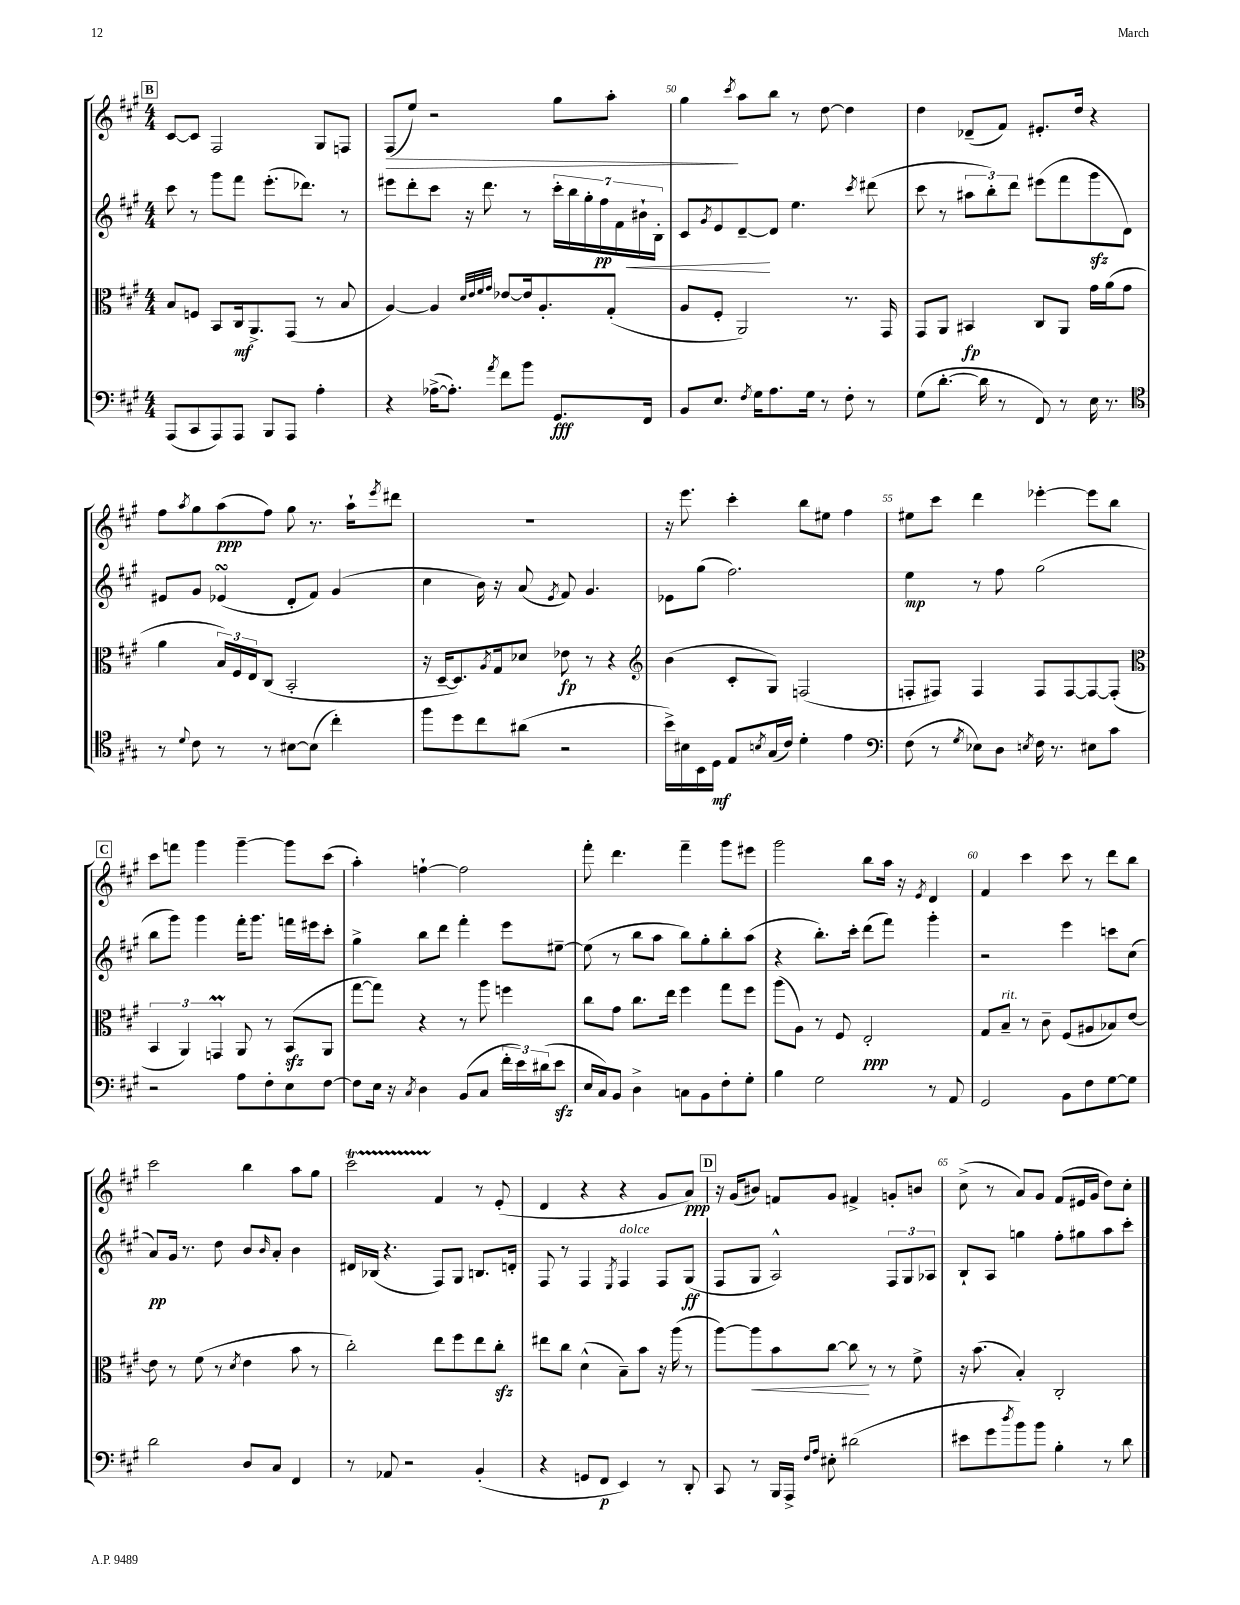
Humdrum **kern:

**kern	**kern	**kern	**kern
*staff4	*staff3	*staff2	*staff1
*clefF4	*clefC3	*clefG2	*clefG2
*k[f#c#g#]	*k[f#c#g#]	*k[f#c#g#]	*k[f#c#g#]
*M4/4	*M4/4	*M4/4	*M4/4
(8AAA	8B	8ccc#	[8c#
8CC#	8F	8r	8c#]
8AAA)	8BB	8ggg#	2F#
8AAA	16C#	8fff#	.
.	8.AA^	.	.
8BBB	.	(8.eee'	.
8AAA	(8GG#	.	.
.	.	8.ddd-)	.
4A'	8r	.	8G#
.	8B	8r	8F
=	=	=	=
4r	[4A)	8eee#	(8F#
.	.	8ddd'	8ee)
([16A-^	4A]	8ccc#	2r
8.A-'])	.	.	.
.	.	16r	.
.	.	8.ddd	.
.	32qqd	.	.
.	32qqe	.	.
.	32qqf#	.	.
8qa	32qqg#	.	.
8f#	[8e-	.	.
8b	16e-]	8r	.
.	8.A'	.	.
8.GG#	.	28ccc#'	8gg#
.	.	28bb	.
.	.	28gg#'	.
.	.	28ff#	.
.	(8G#'	.	8aa'
.	.	28f#	.
.	.	28b#`	.
16FF#	.	.	.
.	.	28B'	.
=	=	=	=
8BB	8A	8c#	4gg#
.	.	8qg#	.
8.E	8F#'	8e	.
.	.	.	8qccc#
.	2AA)	[8d~	8aa
8qF#	.	.	.
16G#	.	.	.
8.A	.	8d]	8bb
.	.	4.ee	8r
16G#	.	.	.
8r	.	.	[8dd
8F#'	8.r	.	4dd]
.	.	8qccc#	.
8r	.	(8ddd#	.
.	16GG#	.	.
=	=	=	=
(8G#	8GG#	8ccc#	4dd
[8.d'	8AA	8r	.
.	4BB#	12aa#	(8d-~
16d]	.	.	.
.	.	12bb')	.
8r	.	.	8f#)
.	.	12ddd	.
8FF#)	8C#	(8eee#	8.e#'
8r	8AA	8fff#	.
.	.	.	16dd
16E	16g#	8ggg#	4r
8.r	(16a	.	.
.	8g#	8d)	.
=	=	=	=
*clefC4	*	*	*
8r	4a	8e#	8ff#
8qqd	.	.	8qaa
8c#	.	8g#	8gg#
8r	24B)	(4e-	(8aa
.	24F#	.	.
.	24E	.	.
8r	(8C#	.	8ff#)
[8B#	2BB'	8d'	8gg#
(8B#]	.	8f#)	8.r
4cc#')	.	(4g#	.
.	.	.	16aa`
.	.	.	8qeee
.	.	.	8ddd#
=	=	=	=
8ff#	16r	4cc#	1r
.	[16D~	.	.
8dd	8.D])	.	.
8cc#	.	16b)	.
.	8qA	.	.
.	16G#	16r	.
(8a#	8d-	(8a	.
.	.	8qe	.
2r	8e-	8f#)	.
.	8r	4.g#	.
.	4r	.	.
=	=	=	=
*	*clefG2	*	*
16b^)	(4b	8e-	16r
16B#	.	.	8.eee
16BB	.	(8gg#	.
16D	.	.	.
8E	8c#'	2.ff#)	4ccc#'
8qB	.	.	.
(16G#	8G#)	.	.
16c#)	.	.	.
4d'	(2F	.	8bb
.	.	.	8ee#
4e	.	.	4ff#
=	=	=	=
*clefF4	*	*	*
(8F#	8F'	4ee	8ee#
8r	8F#)	.	8ccc#
8qG#	.	.	.
8E-)	4F#	8r	4ddd
8D	.	8ff#	.
8qE	.	.	.
16F#	8F#	(2gg#	[4eee-'
8.r	.	.	.
.	[8F#	.	.
8E#	8F#_	.	8eee-]
8c#	(8F#']	.	8bb
=	=	=	=
*	*clefC3	*	*
2r	6BB	8bb	8ccc#
.	.	8ggg#)	8fff
.	6AA)	.	.
.	.	4ggg#	4ggg#
.	6GG	.	.
8A	8AA	16fff#'	[4ggg#~
.	.	8.ggg#	.
8F#'	8r	.	.
8E	(8BB	16fff	8ggg#]
.	.	16eee#	.
[8F#	8AA	8ccc#'	(8ccc#
=	=	=	=
8F#]	[8gg#	4gg#^	4aa')
16E	8gg#])	.	.
16r	.	.	.
8qC#	.	.	.
4D	4r	8bb	[4ff`
.	.	8ddd	.
(8BB	8r	4fff#'	2ff]
8C#	8aa	.	.
24f#'	4ff	8eee	.
24e)	.	.	.
(24d#	.	.	.
8e	.	[8ee#~	.
=	=	=	=
16E	8cc#	(8ee#]	8fff#'
16C#)	.	.	.
8BB	8g#	8r	4.ddd
4D^	8.cc#	8bb	.
.	.	8aa	.
.	16ee	.	.
8C	4ff#	8bb)	4fff#~
8BB	.	8gg#'	.
8F#'	8gg#	8bb'	8ggg#
8G#'	8ff#	(8aa	8eee#
=	=	=	=
4B	(8aa	4r	2ggg#
.	8A)	.	.
2G#	8r	8.bb')	.
.	8F#	.	.
.	.	16ccc#'	.
.	2E'	(8ddd	8bb
.	.	8fff#)	16aa
.	.	.	16r
.	.	.	8qe
8r	.	4ggg#'	4d
8AA	.	.	.
=	=	=	=
2GG#	8G#	2r	4f#
.	8B~	.	.
.	8r	.	4ccc#
.	8c#~	.	.
8BB	(8F#	4eee	8ccc#
8F#	8A#	.	8r
[8G#	8B-)	8ccc	8ddd
8G#]	[8e	(8cc#	8bb
=	=	=	=
2d	8e]	8a)	2ccc#
.	8r	16g#	.
.	.	8.r	.
.	(8f#	.	.
.	8r	8dd	.
.	8qd	.	.
8D	4e	8b	4bb
.	.	16qqb	.
8C#	.	8a'	.
4FF#	8b	4b	8aa
.	8r	.	8gg#
=	=	=	=
8r	2cc#')	16d#	2ccc#
.	.	(16B-	.
8AA-	.	4.r	.
2r	.	.	.
.	8ee	8F#)	4f#
.	8ff#	8G#	.
(4BB'	8ee	8.B	8r
.	8cc#'	.	(8e'
.	.	16d'	.
=	=	=	=
4r	8ee#	8F#	4d
.	8cc#	8r	.
8GG	(4d^^	4F#	4r
8FF#	.	.	.
.	.	8qE	.
4EE)	8B~)	4F#	4r
.	8b	.	.
8r	16r	8F#	8g#
.	(16aa	.	.
8DD'	8r	(8G#	8a)
=	=	=	=
8CC#	[8aa)	8F#	16r
.	.	.	(16g#
8r	8aa]	8G#	8b#)
16BBB	8b	2A^^)	8f
16AAA^	.	.	.
16qqF#	.	.	.
16qqA	.	.	.
8E#'	[8cc#	.	8g#
(2d#	8cc#]	.	4f#^
.	8r	.	.
.	8r	12F#	8g'
.	.	12G#	.
.	8f#^	.	8b
.	.	12A-	.
=	=	=	=
8e#	16r	8B`	(8cc#^
.	(8.b	.	.
8g#	.	8A	8r
8qdd	.	.	.
8b)	4B')	4gg	8a)
8b	.	.	8g#
4B'	2C#'	8ff#'	(8f#
.	.	8gg#	16e#
.	.	.	16g#
8r	.	8aa	8dd)
8d	.	8ccc#'	8cc#'
==	==	==	==
*-	*-	*-	*-
